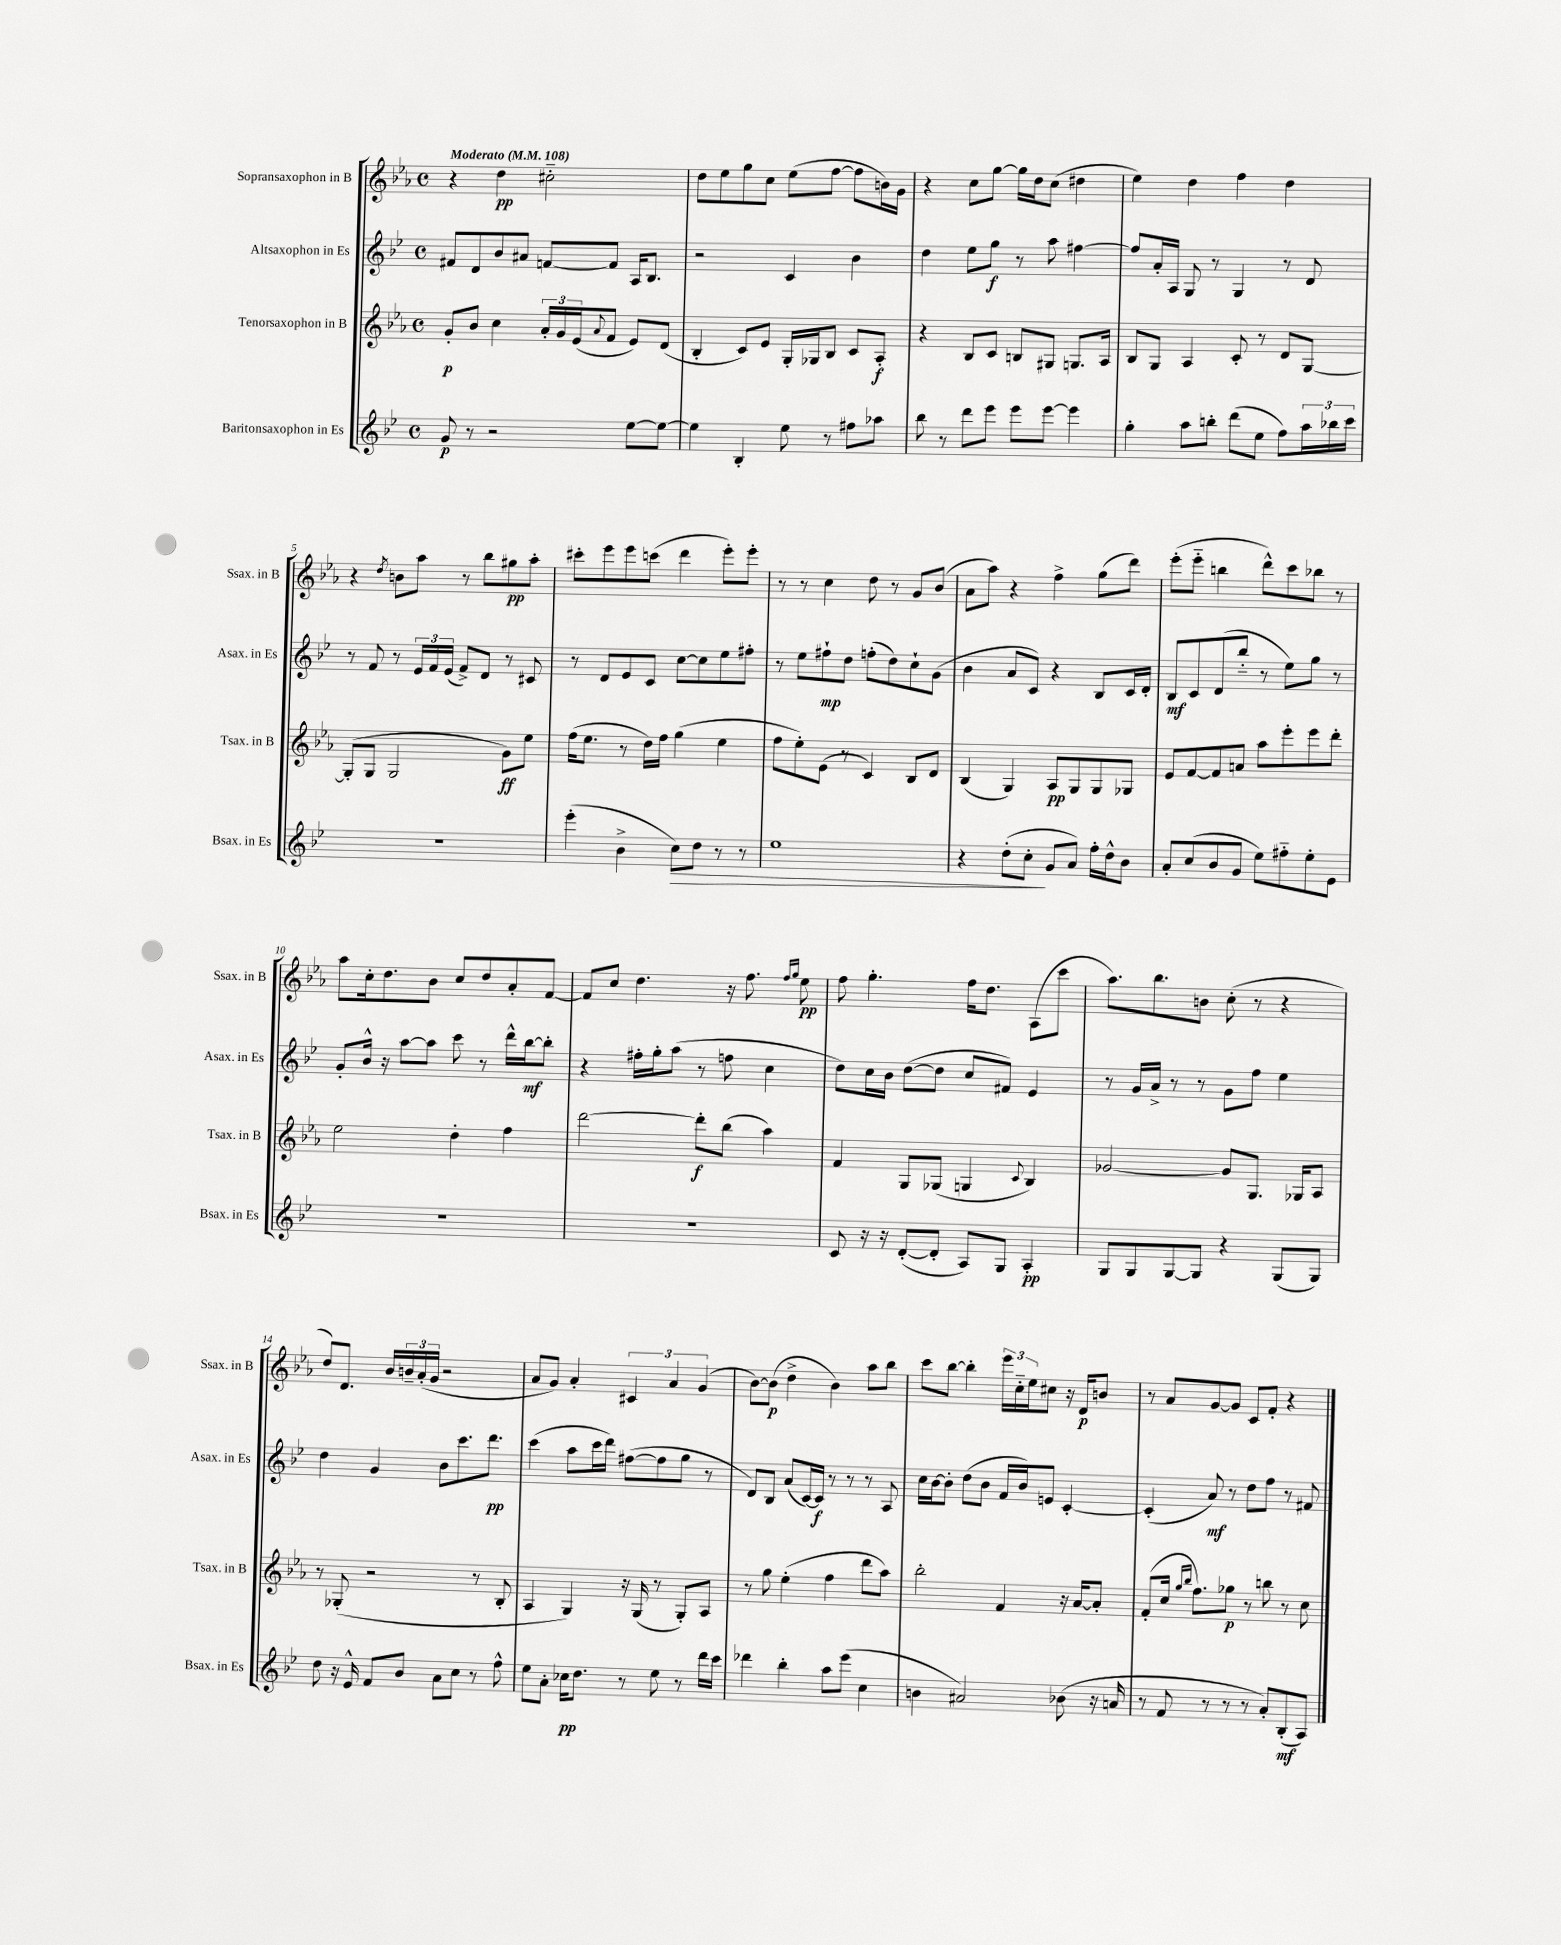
<<
\new StaffGroup <<
\new Staff = "s0" \with { instrumentName = "Sopransaxophon in B" shortInstrumentName = "Ssax. in B" } {
    \clef treble \key ees \major \defaultTimeSignature \time 4/4 \tempo "Moderato" 4 = 108
    r4 d''4\pp cis''2-_ |
    d''8 ees''8 g''8 c''8 ees''8( f''8~ f''8 b'16) g'16 |
    r4 c''8 g''8~ g''16 d''16 c''8( dis''4 |
    ees''4) d''4 f''4 d''4 |
    r4 \acciaccatura { d''8 } b'8 aes''8 r8 bes''8 gis''8\pp aes''8-. |
    cis'''8-. ees'''8 ees'''8 c'''8( d'''4 ees'''8-.) ees'''8-. |
    r8 r8 c''4 d''8 r8 g'8 bes'8( |
    aes'8 aes''8) r4 f''4-> g''8( d'''8) |
    ees'''8-.( ees'''8-_ b''4 d'''8-^) c'''8 bes''8 r8 |
    aes''8 c''16-. d''8. bes'8 c''8 d''8 aes'8-. f'8~ |
    f'8 c''8 d''4. r16 f''8. \grace { f''16 g''16 } ees''8\pp |
    f''8 g''4.-. f''16 d''8. aes8( c'''8 |
    aes''8.) bes''8. b'8 c''8-.( r8 r4 |
    d''8) d'8. bes'16 \tuplet 3/2 { b'16-- aes'16-.( g'16 } r2 |
    aes'8 g'8) aes'4-. \tuplet 3/2 { cis'4 aes'4 g'4( } |
    bes'8~) bes'8\p( d''4-> bes'4) aes''8 bes''8 |
    c'''8 bes''8~ bes''4-. \tuplet 3/2 { ees'''16 c''16-_ ees''16 } cis''8 r16 d'16\p b'8 |
    r8 aes'8 g'8~ g'8 c'8 f'8-. r4 \bar "|." |
}
\new Staff = "s1" \with { instrumentName = "Altsaxophon in Es" shortInstrumentName = "Asax. in Es" } {
    \clef treble \key bes \major \defaultTimeSignature \time 4/4
    fis'8 d'8 bes'8 ais'8 f'8~ f'8 a16 bes8. |
    r2 c'4 bes'4 |
    d''4 ees''8 g''8\f r8 a''8 fis''4~ |
    fis''8 a'16-. a16 g8 r8 g4 r8 d'8 |
    r8 f'8 r8 \tuplet 3/2 { ees'16 f'16 ees'16( } f'8->) d'8 r8 cis'8 |
    r8 d'8 ees'8 c'8 c''8~ c''8 ees''8 fis''8-. |
    r8 ees''8 fis''8-!\mp d''8 f''8-.( d''8) c''8-! g'8( |
    bes'4 a'8 c'8) r4 bes8 c'16 d'16-. |
    bes8\mf c'8 d'8( bes''8-_ r8 ees''8) g''8 r8 |
    g'8-. bes'16-^ r16 a''8~ a''8 c'''8 r8 d'''16-^ bes''16~\mf bes''8-. |
    r4 fis''16-. g''16-. a''8( r8 f''8 c''4 |
    d''8) c''16 bes'16 d''8~( d''8 c''8 fis'8) ees'4 |
    r8 g'16 a'16-> r8 r8 g'8 f''8 ees''4 |
    d''4 g'4 bes'8 c'''8. d'''8.\pp |
    c'''4( a''8 c'''16 d'''16) fis''8~( fis''8 g''8 r8 |
    d'8) bes8 a'8( c'16~) c'16\f r8 r8 r8 a8 |
    c''16 bes'16~ bes'8-. d''8( bes'8 f'16 bes'16) e'8 c'4~-. |
    c'4-.( a'8\mf) r8 d''8 f''8 r8 fis'8 \bar "|." |
}
\new Staff = "s2" \with { instrumentName = "Tenorsaxophon in B" shortInstrumentName = "Tsax. in B" } {
    \clef treble \key ees \major \defaultTimeSignature \time 4/4
    g'8-.\p bes'8 c''4 \tuplet 3/2 { aes'16-. g'16 ees'16( } \appoggiatura { aes'8 } f'8 ees'8) d'8( |
    bes4-. c'8) ees'8 g16-. ges16 bes8 c'8 aes8-.\f |
    r4 bes8 c'8 b8 gis8 g8. aes16 |
    bes8 g8 aes4 c'8-. r8 d'8 g8~ |
    g8-.( g8 g2 g'8\ff) ees''8 |
    f''16( ees''8. r8 d''16) f''16 g''4( ees''4 |
    f''8 ees''8-.) ees'8( r8 c'4) bes8 d'8 |
    bes4( g4) aes8\pp g8 g8 ges8 |
    ees'8 f'8~ f'8 a'8 aes''8 ees'''8-. ees'''8 d'''8-. |
    ees''2 d''4-. f''4 |
    d'''2~ d'''8-.\f bes''8( aes''4) |
    f'4 g8 ges8( g4 \appoggiatura { c'8 } bes4) |
    ges'2~ ges'8 g8. ges16 aes8 |
    r8 ges8-.( r2 r8 bes8-. |
    aes4 g4) r16 g16( r8 g8-.) aes8 |
    r8 g''8 ees''4-.( f''4 d'''8 aes''8) |
    bes''2-. f'4 r16 aes'16~ aes'8-. |
    f'8-.( c''16 \grace { g''16 bes''16 } f''8.) ges''8\p r8 b''8 r8 c''8 \bar "|." |
}
\new Staff = "s3" \with { instrumentName = "Baritonsaxophon in Es" shortInstrumentName = "Bsax. in Es" } {
    \clef treble \key bes \major \defaultTimeSignature \time 4/4
    g'8\p r8 r2 ees''8~ ees''8~ |
    ees''4 bes4-. ees''8 r8 fis''8 aes''8 |
    bes''8 r8 d'''8 ees'''8 ees'''8 ees'''8~ ees'''4 |
    g''4-. a''8 b''8-. d'''8( ees''8 f''8) \tuplet 3/2 { a''16 bes''16 c'''16 } |
    R1 |
    ees'''4-.( bes'4-> c''8\>) d''8 r8 r8 |
    ees''1 |
    r4 d''8-.( c''8-.\! g'8 a'8) f''16-. d''16-^ bes'8 |
    a'8-. c''8( bes'8 g'8 ees''8) fis''8-_ ees''8-. ees'8 |
    R1 |
    R1 |
    c'8 r16 r16 d'8~-.( d'8-. a8) g8 a4-.\pp |
    g8 g8 g8~ g8 r4 g8( g8) |
    d''8 r16 ees'16-^ f'8 bes'8 a'8 c''8 r8 f''8-^ |
    ees''8 a'8-. ces''16\pp d''8. r8 ees''8 r8 d'''16 c'''16 |
    des'''4 bes''4-. a''8 ees'''8( c''4 |
    b'4 ais'2) bes'8( r16 a'16 |
    r8 f'8 r8 r8 r8 a'8-.) bes8-.\mf( a8) \bar "|." |
}
>>
>>
